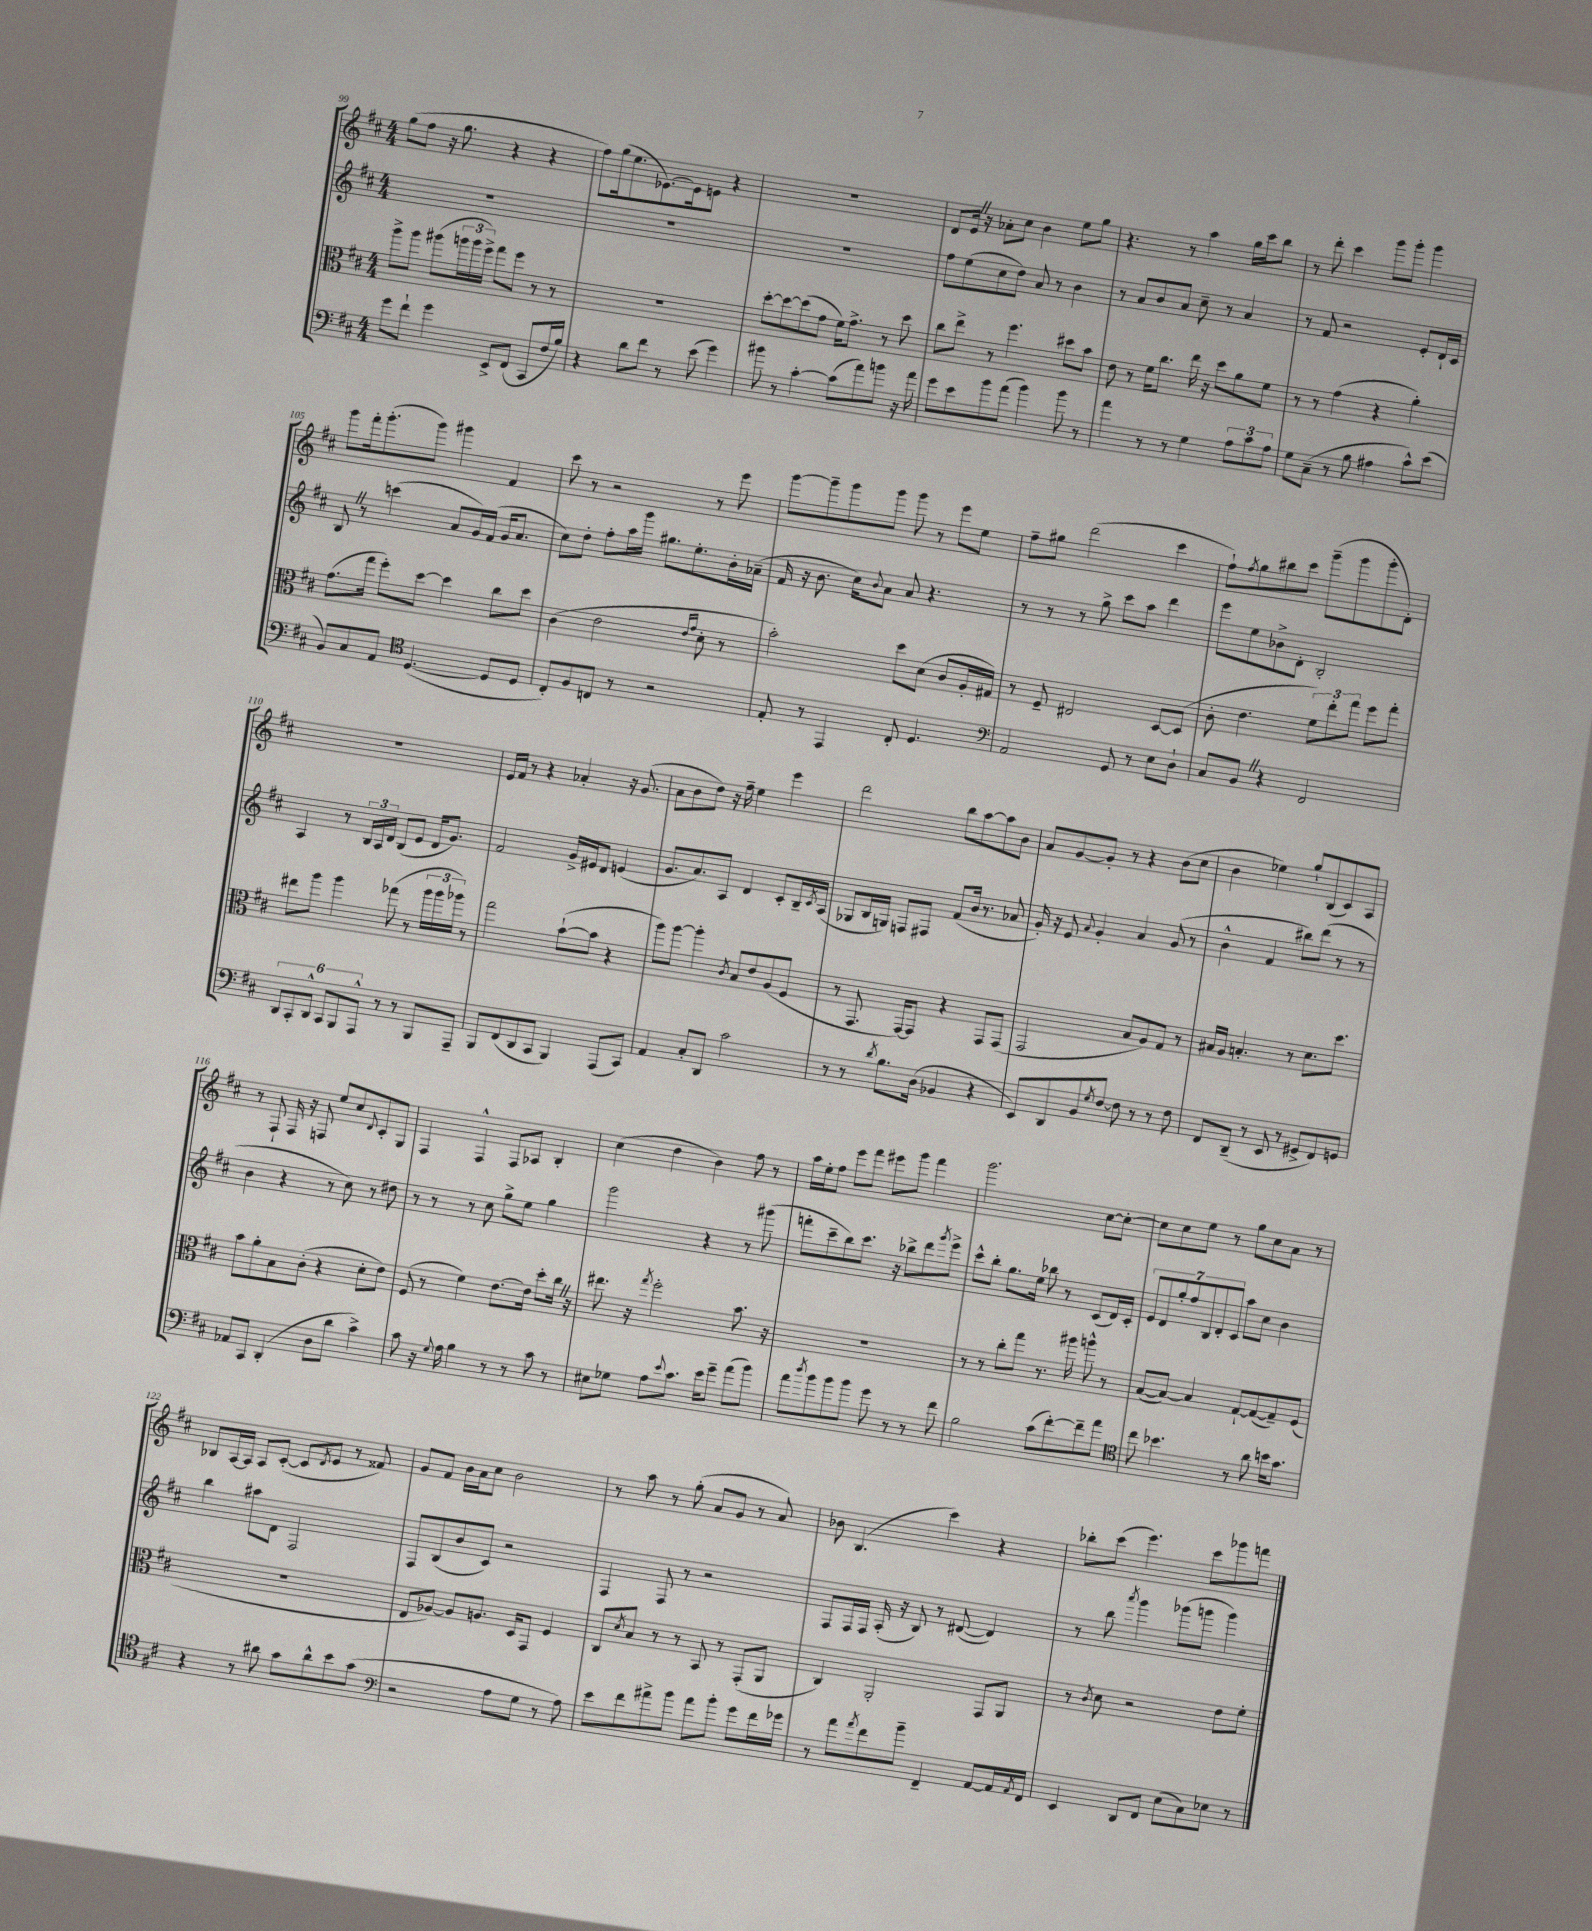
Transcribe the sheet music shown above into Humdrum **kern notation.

**kern	**kern	**kern	**kern
*part4	*part3	*part2	*part1
*staff4	*staff3	*staff2	*staff1
*clefF4	*clefC3	*clefG2	*clefG2
*k[f#c#]	*k[f#c#]	*k[f#c#]	*k[f#c#]
*M4/4	*M4/4	*M4/4	*M4/4
=99	=99	=99	=99
8g\L	8aa^\L	1r	(8gg\L
8f#`\J	8aa\J	.	8ff#\J
4g\	(8aa#X\L	.	16r
.	.	.	8.gg\
.	24aan\L	.	.
.	24aa\	.	.
.	24ff#^\JJ)	.	.
8EE^/L	8gg\L	.	4r
(8FF#/J	8ff#\J	.	.
8CC#/L	8r	.	4r
16F#/L	8r	.	.
16B/JJ)	.	.	.
=100	=100	=100	=100
4r	1r	1r	8ff#\L)
.	.	.	(16gg\k
.	.	.	8.ee\
8d\L	.	.	.
8f#\J	.	.	[8.e-X\)
8r	.	.	.
.	.	.	16e-\k]
(8e\	.	.	8en\J
4g\)	.	.	4r
=101	=101	=101	=101
8b#X\	[8dd'\L	1r	1r
8r	8dd\_	.	.
[4c#'\	(8dd\]	.	.
.	8g\J	.	.
(8c#\L]	16f#\KL)	.	.
.	8.g^\J	.	.
8a\)	.	.	.
8bn\J	8r	.	.
16r	8dd\	.	.
16a\	.	.	.
=102	=102	=102	=102
8g\L	8cc#\L	8ff#\L	8d/L
8e\	8ee^\J	(8ee\	16eZ/Jk
.	.	.	16r
8b\	8r	8cc#\	8a-X'\L
(8a\J	4.ff#\	8dd\J)	8cc#\J
4b\)	.	8a/	4b\
.	.	8r	.
8b\	8dd#X\L	4b\	8ee\L
8r	8b\J	.	8gg\J
=103	=103	=103	=103
4a\	8e\	8r	4.r
.	8r	8a/L	.
8r	16f#\KL	8b/	.
.	8.cc#\J	.	.
8r	.	8a/J	8r
4G\	16ee\	8cc#~\	4aa\
.	16r	.	.
.	8dd\L	8r	.
12A\L	8a\	4a/	16gg\LL
.	.	.	16ccc#\J
12c#\	.	.	.
.	8f#\J	.	8bb\J
12A\J	.	.	.
=104	=104	=104	=104
8G\L	8r	8r	8r
(8C#~\J	8r	8f#/	8ddd'\
8r	(4g\	2r	4ccc#\
8B\	.	.	.
4A#X\	4r	.	8ggg\L
.	.	.	8ggg'\J
8c#^^\L)	4a'\)	8e'/L	4ggg\
(8e\J	.	16d`/L	.
.	.	16c#/JJ	.
!!LO:LB:g=z
=105	=105	=105	=105
8BB/L)	(8.g\L	8BZ/	8ggg\L
8C#/	.	8r	16fff#'\k
.	16gg\Jk	.	(8.ggg'\
8AA/J	8ff#'\L)	(4cccn\	.
*clefC4	*	*	*
([4.D/	[8dd\J	.	8ggg\J)
.	4dd\]	8a/L	4ggg#X\
.	.	16g/L)	.
.	.	(16f#/JJ	.
8D/L]	8cc#\L	16g/KL	4f#/
.	.	8.a/J	.
8D/J	8dd\J	.	.
=106	=106	=106	=106
8C#'/L)	(4c#\	8cc#\L)	8ccc#\
8F#/	.	8dd'\J	8r
8Cn/J	2e\	8ff#'\L	2r
8r	.	16aa\L	.
.	.	16ggg\JJ	.
2r	.	8.gg#X\L	.
.	.	8.ee'\	.
.	16qqe/LL	.	.
.	16qqg/JJ	.	.
.	8d'\	.	8r
.	8r	16b'\L	8eee\
.	.	(16a-X~\JJ	.
=107	=107	=107	=107
8E'/	2b'\)	16f#/	[8ggg\L
.	.	16r	.
8r	.	8.b\	8ggg~\]
4EE/	.	.	8ggg\
.	.	16cc#\KL)	.
.	.	8qqb/	.
.	.	8a\J	8ggg\J
8C#'/	8dd\L	8a/	8ggg\
4.D/	(8d\J	4.r	8r
.	8c#/L	.	8eee\L
.	16A'/L	.	8ee\J
.	16G#X/JJ)	.	.
=108	=108	=108	=108
*clefF4	*	*	*
2AA/	8r	8r	8ff#~\L
.	8F#~/	8r	8gg#X\J
.	2E#X/	8r	(2ddd\
.	.	8gg^\	.
8GG/	.	8ccc#\L	.
8r	.	8aa\J	.
8E\L	[8D/L	4ddd\	4ccc#\
8D`\J	(8D/J]	.	.
=109	=109	=109	=109
8C#/L	8c#'\	8eee\L	8ff#`\L)
.	.	.	8qff#/
8BBZ/J	4.e\	8ee\	8gg\
4r	.	8b-X^\	8bb#X\
.	.	8d'\J	8ccc#\J
2FF#/	12f#\L)	2B'/	(8ggg~\L
.	12ee'\	.	.
.	.	.	8ggg\
.	12gg\J	.	.
.	8ff#\L	.	8ggg'\
.	8gg'\J	.	8d'\J)
!!LO:LB:g=z
=110	=110	=110	=110
12DD/L	8ee#X\L	4A/	1r
12CC#'/	.	.	.
.	8aa\J	.	.
12DD^^/J	.	.	.
12CC#/L	4aa\	8r	.
12BBB/	.	.	.
.	.	24B/LL	.
12AAA^^/J	.	24A/	.
.	.	24d/JJ	.
8r	(8gg-X\	(8B/L	.
8r	8r	8e/J	.
8BBB/L	24aa\LL	16d/KL	.
.	24aa\	.	.
.	.	8.g/J)	.
.	24aa-X\JJ)	.	.
8AAA~/J	8r	.	.
=111	=111	=111	=111
8BBB/L	2gg\	2f#/	16e/LL
.	.	.	16f#/JJ
(8FF#/	.	.	8r
8DD/	.	.	4r
8CC#/J	.	.	.
4BBB/)	([8b`\L	16g^/LL	4a-X'/
.	.	16e#X/J	.
.	8b\J]	8d/J	.
(8AAA/L	4r	(4en/	16r
.	.	.	(8.g/
8CC#/J)	.	.	.
=112	=112	=112	=112
4AA/	8aa\L)	8.g/L	8a\L
.	[8aa\J	.	8b\
.	.	8.a/)	.
8C#'/L	4aa'\]	.	8dd\J)
8DD/J	.	8A/J	16r
.	.	.	16ff#~\
.	8qc#/	.	.
2c#\	8B/L	4d/	4ee\
.	8e/	.	.
.	(8A/	8c#'/L	4eee\
.	8F#/J	16B~/L	.
.	.	8qc#/	.
.	.	(16A/JJ	.
=113	=113	=113	=113
8r	8r	8G-X/L	2ddd\
8r	8.GG/	16B/L	.
.	.	16Gn/JJ)	.
8qd/	.	.	.
8.B\L	.	8Fn/L	.
.	[16GG/KL)	.	.
.	8GG/J]	8F#X/J	.
(16D\Jk	.	.	.
4BB-X/	4r	(8f#/L	8bb\L
.	.	16b/Jk	[8aa\
.	.	8.r	.
4r	8GG/L	.	8aa\]
.	(8GG/J	8a-X/	8b\J
=114	=114	=114	=114
8EE/L)	2GG/	16g'/)	8a/L
.	.	16r	.
8DD/	.	8e/	[8g/
.	.	8qqa/	.
8BB/	.	4g'/	8g'/J]
8qG/	.	.	.
[8F#/J	.	.	8r
8F#\]	8B/L	4a/	4r
8r	8A/)	.	.
8r	8G/J	(8g/	(8b\L
8F#\	8r	8r	8cc#\J
=115	=115	=115	=115
8FF#/L	16B#X/LL	4b^^\	4b\
.	16A/JJ	.	.
(8DD~/J	4.Bn'/	.	.
8r	.	4f#/	4ee-X\)
8EE/	.	.	.
8r	8r	8bb#X\L)	8gg`/L
8GG#X^/L	8.d\L	(8ddd\J	(8B/
8FF#/)	.	8r	8c#/)
.	8.dd\J	.	.
8GGn/J	.	8r	8A/J
!!LO:LB:g=z
=116	=116	=116	=116
8AA-X/L	8b\L	4b\	8r
8CC#/J	8a'\	.	8F#`/
(4DD'/	8B\	4r	16F#/
.	.	.	16r
.	(8c#'\J	.	8Fn/
8D\L	4r	8r	8ee/L
8d\J	.	8cc#\)	8cc#/
.	.	.	8qqd/
4c#^\)	8d'\L	8r	8c#'/
.	8e\J)	8dd#X\	8G/J
=117	=117	=117	=117
8c#\	(8F#/	8r	4F#/
16r	8r	8r	.
8qqG/	.	.	.
16A\	.	.	.
4B\	4f#\)	8r	4F#^^/
.	.	8cc#\	.
8r	[8.e\L	8gg^\L	8F#/L
8r	.	8ee\J	8A-X/J
.	16e\Jk]	.	.
8c#\	8dd'\L	4gg\	4B'/
8r	16cc#Z\Jk	.	.
.	16r	.	.
=118	=118	=118	=118
8E#X\L	8.ee#X\	2ggg\	(4cc#\
8G-X\J	.	.	.
.	16r	.	.
.	8qgg/	.	.
8A\L	2ff#'\	.	4dd\
8qqe/	.	.	.
8.c#\J	.	.	.
.	.	4r	4b\)
16e\KL	.	.	.
8g~\J	.	.	.
(8a\L	8.b\	8r	8ff#\
8b\J)	.	(8ggg#X\	8r
.	16r	.	.
=119	=119	=119	=119
8a\L	1r	8fffn'\L	16aa\LL
.	.	.	16ee'\J
8qdd/	.	.	.
8b\	.	8ccc#~\	8ff#\J
8b\	.	8bb\)	8eee\L
8b\J	.	8.ccc#\J	8fff#\J
8g\	.	.	8eee#X\L
.	.	16r	.
8r	.	8bb-X^\L	8ggg\J
8r	.	8ddd\	4fff#\
.	.	8qggg/	.
8f#\	.	8eee^\J	.
=120	=120	=120	=120
2B\	8r	8ccc#^^\L	2.ggg\
.	8r	8bb'\J	.
.	8cc#'\L	8.gg\L	.
.	8gg\J	.	.
.	.	16ee\Jk	.
(8c#\L	8.r	8bb-X\	.
[8f#'\)	.	8r	.
.	16aa#X\	.	.
8f#~\]	8aan^^\	(8c#/L	[8cc#\L
8a\J	8r	16d/L)	8cc#'\J_
.	.	16c#'/JJ	.
=121	=121	=121	=121
*clefC4	*	*	*
8cc#\	([8B/L	14e/L	8cc#\L]
.	.	14d/	.
4.b-X\	8B/J_)	.	8cc#\
.	.	14gg'/	.
.	.	14ff#/	.
.	4B/]	.	8ee\J
.	.	14B/	.
.	.	14d'/	.
.	.	.	8r
.	.	14c#/J	.
8r	[8G`/L	8aa\L	8gg\L
8a\	(8G/_	8cc#\J	8cc#\
16bn\KL	8G~/])	4b\	8a\J
8.g\J	.	.	.
.	(8F#/J	.	8r
!!LO:LB:g=z
=122	=122	=122	=122
4r	1r	4bb\	8B-X/L
.	.	.	[16A/L
.	.	.	16A/JJ]
8r	.	8aa#X\L	8A/L
8a#X\	.	8d\J	([8c#'/J
8g\L	.	2F#/	8c#/L]
.	.	.	8qd/
8a#^^\	.	.	8e/J
8b\	.	.	8r
(8g\J	.	.	8f##X/)
=123	=123	=123	=123
*clefF4	*	*	*
2r	8E/L	8F#/L	8g/L
.	[8A-X/J)	(8B/	8f#/J
.	8A-/L]	8b/	16b\LL
.	.	.	16a\J
.	8.An/J	8c#/J)	8cc#\J
8A\L	.	2r	2b\
.	16D/KL	.	.
8G\J	8GG/J	.	.
8r	4F#/	.	.
8A\)	.	.	.
=124	=124	=124	=124
8e\L	8C#/L	4F#/	8r
.	8qd/	.	.
8f#\	8B/J	.	8aa\
8a#X^\	8r	8F#/	8r
8b\J	8r	8r	(8gg'\
8a#\L	8BB/	2r	8a/L
8b'\J	8r	.	8g/J
8g\L	(8GG'/L	.	8r
16f#\L	8AA/J	.	8a/)
16g-X\JJ	.	.	.
=125	=125	=125	=125
8r	4C#/)	8F#/L	8b-X\
8a\L	.	16F#/L	(4.B/
.	.	16F#/JJ	.
8qa/	.	.	.
8f#\	2AA'/	(16A'/	.
.	.	16r	.
8b~\J	.	8B/)	.
4FF#~/	.	8r	4ccc#\)
.	.	([8d#X/	.
[8AA/L	8GG/L	4d#/])	4r
16AA/L]	8AA/J	.	.
8qAA/	.	.	.
16FF#/JJ	.	.	.
=126	=126	=126	=126
4EE/	8r	8r	8bb-X'\L
.	8qc#/	.	.
.	8d\	8bb\	(8ccc#\J
.	.	8qaaa/	.
8DD/L	2r	4ggg\	4.eee\)
8FF#/J	.	.	.
(8E\L	.	(8ggg-X\L	.
8C#\)	.	8gggn\J	8ccc#\L
8E-X\J	8e\L	4ggg\)	8ggg-X\
8r	8f#'\J	.	8fffn\J
==	==	==	==
*-	*-	*-	*-
